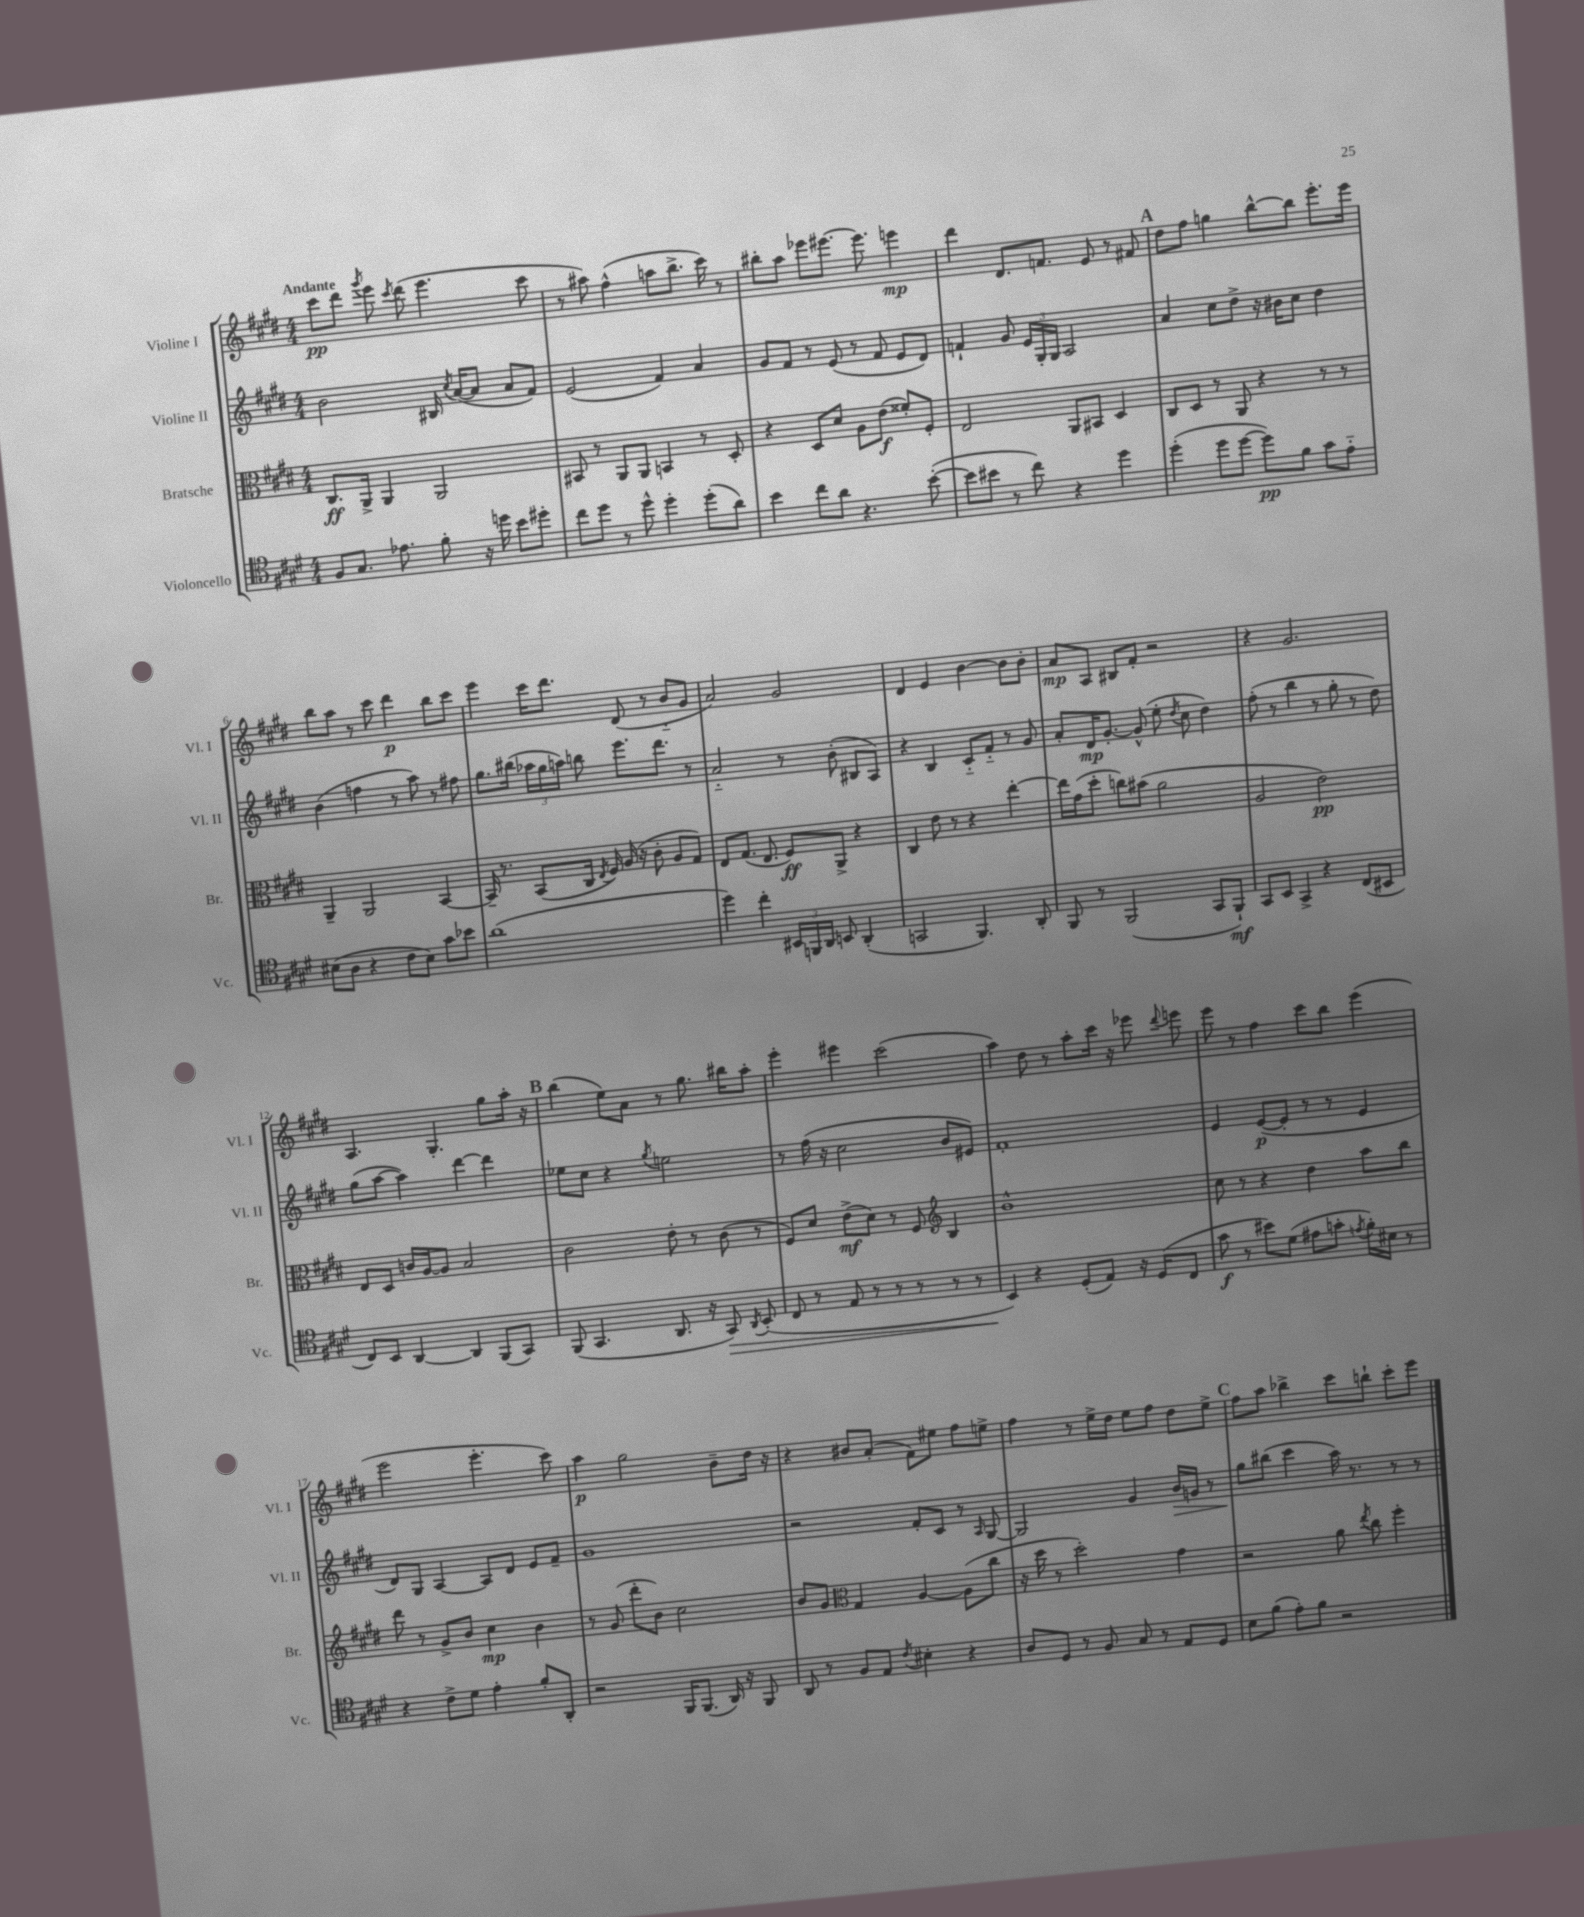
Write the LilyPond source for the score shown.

<<
\new StaffGroup <<
\new Staff = "s0" \with { instrumentName = "Violine I" shortInstrumentName = "Vl. I" } {
    \clef treble \key e \major \numericTimeSignature \time 4/4 \tempo "Andante"
    \autoBeamOff cis'''8[\pp dis'''8] \acciaccatura { gis'''8 } e'''8 \acciaccatura { cis'''8 } dis'''8( e'''4. cis'''8 |
    r8 ais''8) fis''4-^( a''8[ b''8.]-> cis'''16) r8 |
    bis''8[-. a''8] ees'''8[ eis'''8.]~ eis'''8. e'''4\mp |
    dis'''4 dis'8.[ f'8.] e'8 r8 fis'8 |
    \mark \markup { \bold "A" } dis''8[ fis''8] g''4 b''8[~-^ b''8] e'''8.[-. e'''16] |
    b''8[ a''8] r8 cis'''8 dis'''4\p b''8[ cis'''8] |
    e'''4 cis'''16[ dis'''8.] dis'8( r8 b'8[-_ gis'8] |
    a'2) gis'2 |
    dis'4 e'4 b'4~ b'8[ b'8]-. |
    a'8[\mp a8] bis8[ fis'8]-. r2 |
    r4 gis'2. |
    a4. gis4.-. gis''8[ a''16]-. r16 |
    \mark \markup { \bold "B" } b''4( e''8[) a'8] r8 gis''8. bis''16[ a''8]-. |
    e'''4-. eis'''4 cis'''2( |
    a''4) dis''8 r8 a''8[-. cis'''16] r16 ees'''8 \appoggiatura { dis'''8 } e'''8 |
    e'''8 r8 fis''4 cis'''8[ b''8] e'''4( |
    e'''2 e'''4.-. cis'''8) |
    a''4\p gis''2 b'8[-- dis''16] r16 |
    r4 bis'8[ a'8]-.( fis'8[) eis''8] fis''8[ e''8]-> |
    fis''4 r8 e''16[-> dis''16] e''8[ fis''8] dis''8[ e''8]-> |
    \mark \markup { \bold "C" } fis''8[ a''8] bes''4-> cis'''8[ b''8]-! cis'''8[-. e'''8] \bar "|." |
}
\new Staff = "s1" \with { instrumentName = "Violine II" shortInstrumentName = "Vl. II" } {
    \clef treble \key e \major \numericTimeSignature \time 4/4
    \autoBeamOff b'2 bis16 \acciaccatura { cis''8 } a'16[~( a'8] a'8[ fis'8]) |
    e'2( fis'4) a'4 |
    gis'8[ fis'8] r8 e'8( r8 fis'8 e'8[ dis'8]) |
    f'4-! gis'8 \tuplet 3/2 { e'16[ gis16-. gis16] } a2 |
    \mark \markup { \bold "A" } a'4 cis''8[ dis''8]-> r16 bis'16[ cis''8] dis''4 |
    b'4( f''4 r8 a''8) r8 fis''8 |
    gis''8.[ bis''16]( \tuplet 3/2 { aes''16[ gis''16 a''16]) } b''8 e'''8.[ dis'''8.] r8 |
    a'2-_ r8 b'8-.( bis8[ a8]) |
    r4 b4 cis'8[-_ fis'8]-_ r8 gis'8 |
    a'8[-. dis'16\mp gis'8.]~-. gis'8-^( e''8-. \acciaccatura { dis''8 } cis''8 dis''4) |
    fis''8-.( r8 b''4 r8 gis''8-. r8 dis''8) |
    gis''8[( a''8]~ a''4) dis'''4~ dis'''4 |
    \mark \markup { \bold "B" } ees''8[ cis''8] r4 \acciaccatura { gis''8 } e''2 |
    r8 fis''16( r16 cis''2 b'8[ eis'8]) |
    fis'1-. |
    e'4 e'8[~\p( e'8]-. r8 r8 e'4 |
    dis'8[) gis8] a4~ a8[ dis'8] e'8[ fis'8]-- |
    gis'1 |
    r2 fis'8[-. cis'8] r8 \grace { a16 } gis8~ |
    gis2 gis'4 b'16[\> g'16] r8 |
    \mark \markup { \bold "C" } gis''8[\! bis''8]( cis'''4 a''16) r8. r8 r8 \bar "|." |
}
\new Staff = "s2" \with { instrumentName = "Bratsche" shortInstrumentName = "Br." } {
    \clef alto \key e \major \numericTimeSignature \time 4/4
    \autoBeamOff cis8.[\ff a,16]-> a,4 a,2 |
    bis,8 r8 a,8[ a,8] b,4 r8 dis8-. |
    r4 dis8[ dis'8] a8[ e'8]\f( fisis'8[-.) fis8]-. |
    e2 a,8[ bis,8] dis4 |
    \mark \markup { \bold "A" } cis8[ dis8] r8 a,8 r4 r8 r8 |
    a,4-- a,2 b,4~ |
    b,16-- r8. b,8[( cis16] \acciaccatura { e8 } fis16) a16( r16 cis'8-. a8[ gis8]) |
    e8[ gis8.]( e8. fis8[\ff) a,8]-> r4 |
    cis4 e'8 r8 r4 e''4~-. |
    e''16[ gis'16( dis''8]-. c''8[) bis'8]( a'2 |
    a2 e'2\pp) |
    e8[ dis8] c'16[ a16~ a8] b2 |
    \mark \markup { \bold "B" } cis'2 e'8-. r8 cis'8( r8 |
    fis8[) dis'8] e'8[->\mf( dis'8]) r8 fis8 \clef treble b4 |
    b'1-^ |
    cis''8 r8 r4 dis''4 a''8[ b''8] |
    dis'''8 r8 gis'8[-> b'8] cis''4\mp b'4 |
    r8 gis'8( dis'''8[-. b'8]) cis''2 |
    b'8[ gis'8] \clef alto gis4 a4~ a8[( cis''8] |
    r16 dis''16 r8 dis''2-.) gis'4 |
    \mark \markup { \bold "C" } r2 a'8 \acciaccatura { e''8 } cis''8 fis''4-. \bar "|." |
}
\new Staff = "s3" \with { instrumentName = "Violoncello" shortInstrumentName = "Vc." } {
    \clef tenor \key e \major \numericTimeSignature \time 4/4
    \autoBeamOff fis8[ gis8.] ees'8. fis'8-. r16 d''16 b'8[ dis''8]-. |
    cis''8[ dis''8] r8 dis''8-^ dis''4-. dis''8[-.( a'8]) |
    b'4 cis''8[ a'8] r4. b'8~-.( |
    b'8[ bis'8] r8 cis''8) r4 dis''4 |
    \mark \markup { \bold "A" } dis''4-.( dis''8[ dis''8]~ dis''8[\pp) fis'8] gis'8[ e'8]-_ |
    bis8[( a8] r4 cis'8[ bis8]) gis'8[ bes'8] |
    a'1( |
    dis''4) cis''4-. \tuplet 3/2 { bis,16[ f,16 a,16] } b,8 a,4-.( |
    g,2 fis,4.) a,8-. |
    fis,8 r8 fis,2( gis,8[ fis,8]-!\mf) |
    gis,8[ b,8] gis,4-> r4 cis8[( bis,8] |
    cis8[) b,8] a,4~ a,4 fis,8[( gis,8]) |
    \mark \markup { \bold "B" } fis,8( gis,4. a,8. r16 gis,8\>) \acciaccatura { a,8 } b,8-.( |
    cis8 r8 e8 r8 r8 r8 r8 r8 |
    b,4\!) r4 dis8[-.( e8]) r16 dis16[( cis8] |
    gis'8\f r8 bis'8[) dis'8]( eis'8[ g'8]-. \acciaccatura { e'8 } fis'16[-.) bis16] r8 |
    r4 cis'8[-> dis'8] e'4-. fis'8[-. a,8]-. |
    r2 fis,16[ fis,8.]( a,16) r16 fis,8 |
    a,8 r8 fis8[ e8] \acciaccatura { cis'8 } bis4-. r4 |
    a8[ dis8] r8 fis8 gis8 r8 e8[ dis8] |
    \mark \markup { \bold "C" } b8[ fis'8]( e'8[-.) fis'8] r2 \bar "|." |
}
>>
>>
